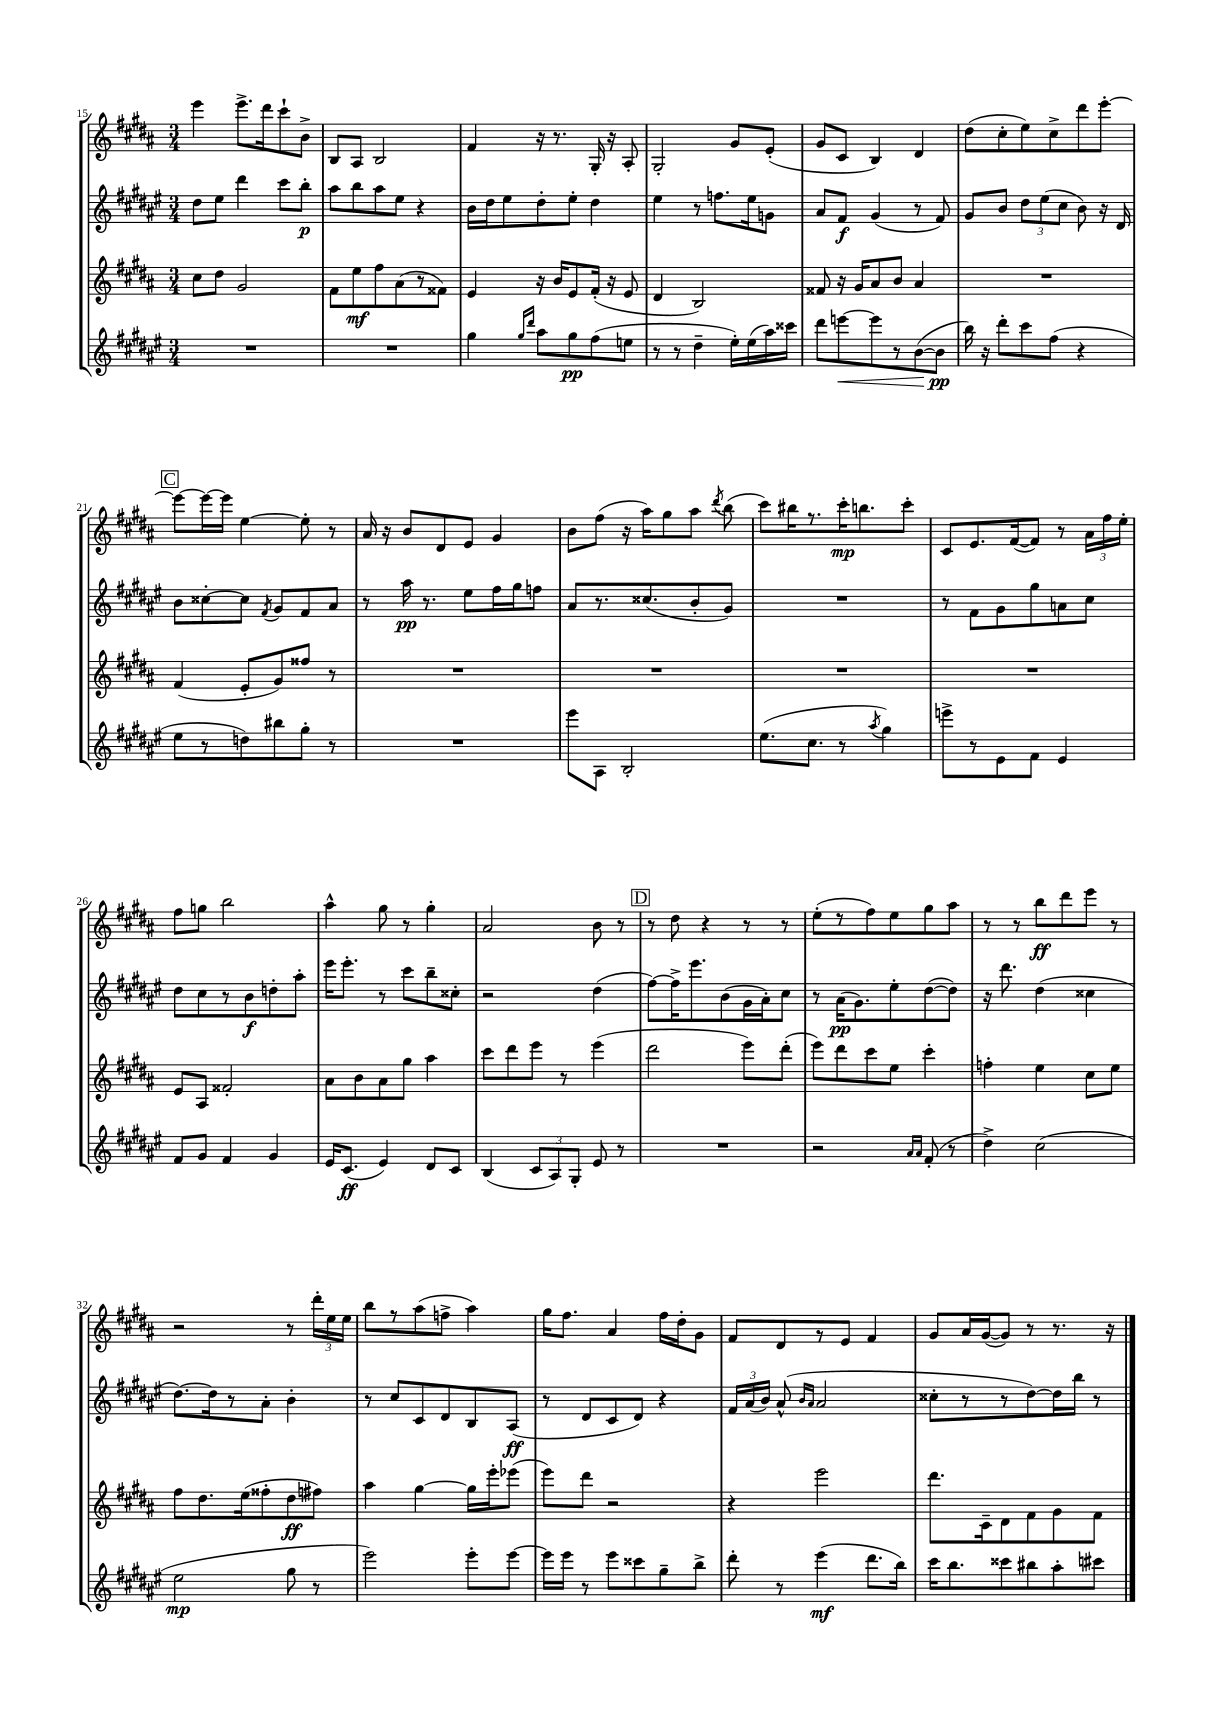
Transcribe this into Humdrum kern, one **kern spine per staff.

**kern	**kern	**kern	**kern
*staff4	*staff3	*staff2	*staff1
*clefG2	*clefG2	*clefG2	*clefG2
*k[f#c#g#d#a#e#]	*k[f#c#g#d#a#]	*k[f#c#g#d#a#e#]	*k[f#c#g#d#a#]
*M3/4	*M3/4	*M3/4	*M3/4
2.r	8cc#	8dd#	4eee
.	8dd#	8ee#	.
.	2g#	4ddd#	8.eee^
.	.	.	16ddd#
.	.	8ccc#	8ccc#`
.	.	8bb'	8b^
=	=	=	=
2.r	8f#	8aa#	8B
.	8ee	8bb	8A#
.	8ff#	8aa#	2B
.	(8a#	8ee#	.
.	8r	4r	.
.	8f##)	.	.
=	=	=	=
4gg#	4e	16b	4f#
.	.	16dd#	.
.	.	8ee#	.
16qqgg#	.	.	.
16qqddd#	.	.	.
8aa#	16r	8dd#'	16r
.	16b	.	8.r
8gg#	8e	8ee#'	.
(8ff#	(16f#'	4dd#	16G#'
.	16r	.	16r
8ee	8e	.	8A#'
=	=	=	=
8r	4d#	4ee#	2G#'
8r	.	.	.
4dd#~	2B)	8r	.
.	.	8.ff	.
16ee#')	.	.	8g#
(16ee#	.	16ee#	.
16aa#)	.	8g	(8e'
16ccc##	.	.	.
=	=	=	=
8ddd#	8f##	8a#	8g#
[8eee	16r	8f#	8c#
.	16g#	.	.
8eee]	8a#	(4g#	4B)
8r	8b	.	.
([8b	4a#	8r	4d#
8b]	.	8f#)	.
=	=	=	=
16bb)	2.r	8g#	(8dd#
16r	.	.	.
8ddd#'	.	8b	8cc#'
8ccc#	.	12dd#	8ee)
.	.	(12ee#	.
(8ff#	.	.	8cc#^
.	.	12cc#	.
4r	.	8b)	8ddd#
.	.	16r	[8eee'
.	.	16d#	.
=	=	=	=
8ee#	(4f#	8b	8eee_
8r	.	[8cc##'	16eee_
.	.	.	16eee]
8dd)	8e'	8cc##]	[4ee
.	.	8qf#	.
8bb#	8g#)	8g#	.
8gg#'	8ff##	8f#	8ee']
8r	8r	8a#	8r
=	=	=	=
2.r	2.r	8r	16a#
.	.	.	16r
.	.	16aa#	8b
.	.	8.r	.
.	.	.	8d#
.	.	8ee#	8e
.	.	16ff#	4g#
.	.	16gg#	.
.	.	8ff	.
=	=	=	=
8eee#	2.r	8a#	8b
8A#	.	8.r	(8ff#
2B'	.	.	16r
.	.	(8.cc##	16aa#)
.	.	.	8gg#
.	.	8b'	8aa#
.	.	.	8qddd#
.	.	8g#)	(8bb
=	=	=	=
(8.ee#	2.r	2.r	8ccc#)
.	.	.	16bb#
8.cc#	.	.	8.r
8r	.	.	16ccc#'
.	.	.	8.bb
8qaa#	.	.	.
4gg#)	.	.	.
.	.	.	8ccc#'
=	=	=	=
8eee^	2.r	8r	8c#
8r	.	8f#	8.e
8e#	.	8g#	.
.	.	.	([16f#
8f#	.	8gg#	8f#])
4e#	.	8a	8r
.	.	8cc#	24a#
.	.	.	24ff#
.	.	.	24ee'
=	=	=	=
8f#	8e	8dd#	8ff#
8g#	8A#	8cc#	8gg
4f#	2f##'	8r	2bb
.	.	8b	.
4g#	.	8dd'	.
.	.	8aa#'	.
=	=	=	=
16e#	8a#	16eee#	4aa#^^
(8.c#	.	8.eee#'	.
.	8b	.	.
4e#)	8a#	8r	8gg#
.	8gg#	8ccc#	8r
8d#	4aa#	8bb~	4gg#'
8c#	.	8cc##'	.
=	=	=	=
(4B	8ccc#	2r	2a#
.	8ddd#	.	.
12c#	8eee	.	.
12A#)	.	.	.
.	8r	.	.
12G#'	.	.	.
8e#	(4eee	(4dd#	8b
8r	.	.	8r
=	=	=	=
2.r	2ddd#	[8ff#)	8r
.	.	16ff#^]	8dd#
.	.	8.eee#	.
.	.	.	4r
.	.	(8b	.
.	8eee)	16g#	8r
.	.	16a#')	.
.	(8ddd#'	8cc#	8r
=	=	=	=
2r	8eee)	8r	(8ee'
.	8ddd#	(16a#	8r
.	.	8.g#)	.
.	8ccc#	.	8ff#)
.	8ee	8ee#'	8ee
16qqa#	.	.	.
16qqa#	.	.	.
(8f#'	4ccc#'	([8dd#	8gg#
8r	.	8dd#])	8aa#
=	=	=	=
4dd#^)	4ff'	16r	8r
.	.	8.ddd#	.
.	.	.	8r
(2cc#	4ee	(4dd#	8bb
.	.	.	8ddd#
.	8cc#	4cc##	8eee
.	8ee	.	8r
=	=	=	=
2ee#	8ff#	[8.dd#)	2r
.	8.dd#	.	.
.	.	16dd#]	.
.	.	8r	.
.	(16ee	.	.
.	8ff##'	8a#'	.
8gg#	8dd#	4b'	8r
8r	8ff#)	.	24ddd#'
.	.	.	24ee
.	.	.	24ee
=	=	=	=
2eee#)	4aa#	8r	8bb
.	.	8cc#	8r
.	[4gg#	8c#	(8aa#
.	.	8d#	8ff^
8eee#'	16gg#]	8B	4aa#)
.	16eee'	.	.
[8eee#	(8eee-	(8A#	.
=	=	=	=
16eee#]	8eee)	8r	16gg#
16eee#	.	.	8.ff#
8r	8ddd#	8d#	.
8eee#	2r	8c#	4a#
8ccc##	.	8d#)	.
8gg#~	.	4r	16ff#
.	.	.	16dd#'
8bb^	.	.	8g#
=	=	=	=
8ddd#'	4r	24f#	8f#
.	.	(24a#	.
.	.	24b)	.
8r	.	(8a#^^	8d#
.	.	16qqb	.
.	.	16qqa#	.
(4eee#	2eee	2a#	8r
.	.	.	8e
8.ddd#	.	.	4f#
16bb)	.	.	.
=	=	=	=
16ccc#	8.ddd#	8cc##'	8g#
8.bb	.	.	.
.	.	8r	16a#
.	16c#~	.	([16g#
8ccc##	8d#	8r	8g#])
8bb#	8f#	[8dd#)	8r
8aa#'	8g#	16dd#]	8.r
.	.	16bb	.
8ccc#	8f#	8r	.
.	.	.	16r
==	==	==	==
*-	*-	*-	*-
